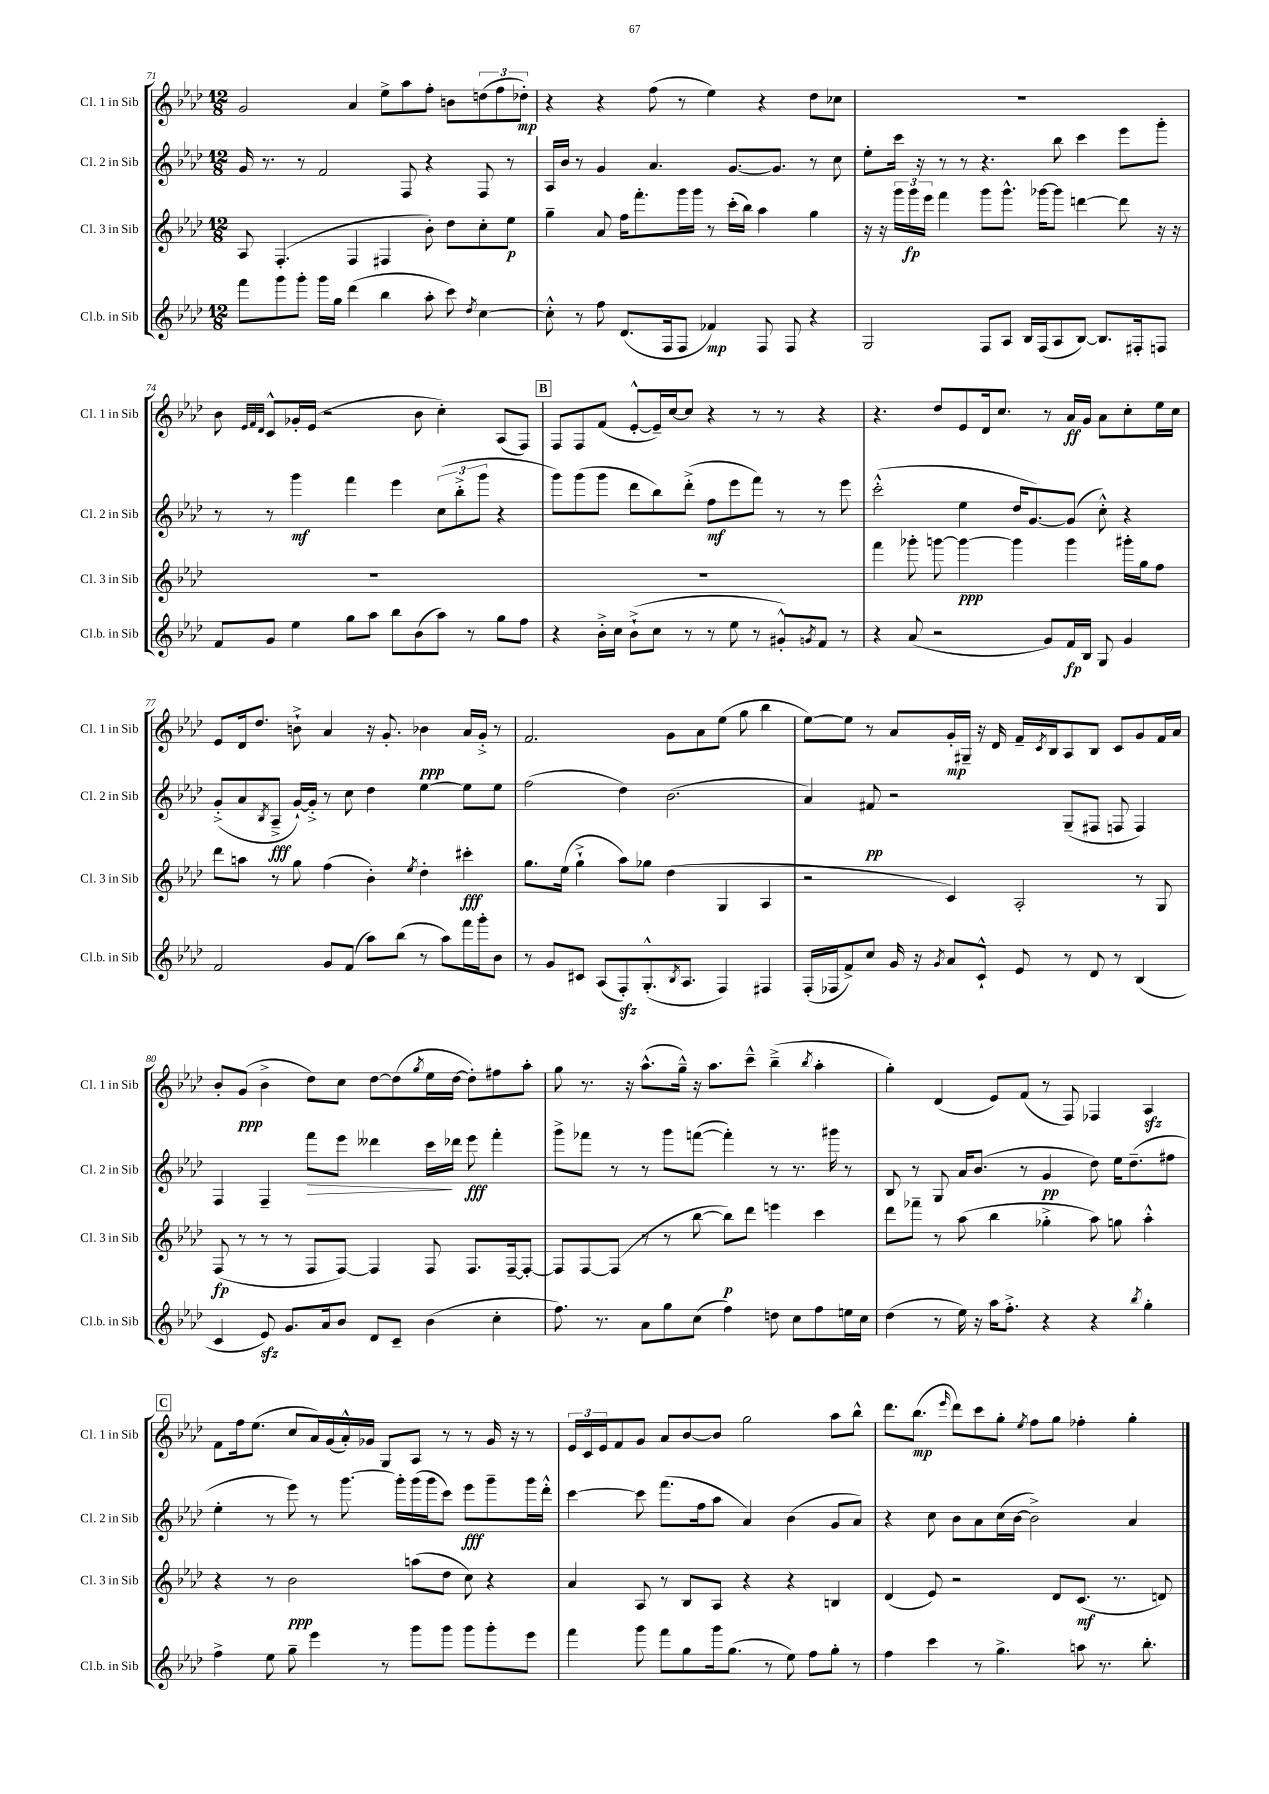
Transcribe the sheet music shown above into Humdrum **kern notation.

**kern	**kern	**kern	**kern
*staff4	*staff3	*staff2	*staff1
*clefG2	*clefG2	*clefG2	*clefG2
*k[b-e-a-d-]	*k[b-e-a-d-]	*k[b-e-a-d-]	*k[b-e-a-d-]
*M12/8	*M12/8	*M12/8	*M12/8
8fff	8A-	16g	2g
.	.	8.r	.
8ggg	(4.F'	.	.
8ggg'	.	8r	.
16ggg	.	2f	.
16gg	.	.	.
(4ddd-	4F	.	4a-
4bb-	4F#	.	8ee-^
.	.	8F	8aa-
8aa-'	8b-')	4r	8ff'
8ccc)	8dd-	.	8b
8qdd-	.	.	.
[4cc	8cc'	8F	(12dd
.	.	.	12ff
.	8ee-	8r	.
.	.	.	12dd-')
=	=	=	=
8cc'^^]	4gg~	16A-	4r
.	.	16b-	.
8r	.	8r	.
8ff	8a-	4g	4r
(8.d-	16ff	.	.
.	8.fff'	.	.
.	.	4.a-	(8ff
16F	.	.	.
8F	16ggg	.	8r
.	16ggg	.	.
4f-)	8r	.	4ee-)
.	(16ccc'	[8.g	.
.	16bb-)	.	.
8F	4aa-	.	4r
.	.	8.g]	.
8F	.	.	.
4r	4gg	8r	8dd-
.	.	8cc	8cc-
=	=	=	=
2G	16r	8ee-'	1.r
.	16r	.	.
.	24ggg	16ccc	.
.	24ggg	.	.
.	.	16r	.
.	24eee-	.	.
.	4fff	8r	.
.	.	8r	.
8F	8ggg	4.r	.
8A-	8.ggg^^	.	.
16B-	.	.	.
(16F	[16ggg-	.	.
8A-	8ggg-]	8bb-	.
[8B-)	[4ddd	4ccc	.
8.B-]	.	.	.
.	8ddd]	8eee-	.
16F#'	.	.	.
8F	16r	8ggg'	.
.	16r	.	.
=	=	=	=
8f	1.r	8r	8b-
.	.	.	32qqe-
.	.	.	32qqf
.	.	.	32qqd-
8g	.	8r	8c^^
4ee-	.	4ggg	16g-'
.	.	.	(16e-
.	.	.	2r
8gg	.	4fff	.
8aa-	.	.	.
8bb-	.	4eee-	.
(8b-	.	.	8b-
8aa-)	.	(12cc	4cc')
.	.	12bb-'^	.
8r	.	.	.
.	.	12ggg	.
8gg	.	4r	(8A-
8ff	.	.	8F)
=	=	=	=
4r	1.r	8ggg)	8F
.	.	(8ggg	8F
16b-'^	.	8ggg	(8f
16cc	.	.	.
(8b-`^	.	8ddd-	[8e-'^^
8cc	.	8bb-)	16e-~])
.	.	.	[16cc
8r	.	(8ddd-'^	8cc]
8r	.	8ff	4r
8ee-	.	8eee-	.
8r	.	8fff)	8r
8g#'^^)	.	8r	8r
8qg	.	.	.
8f	.	8r	4r
8r	.	8eee-	.
=	=	=	=
4r	4fff	(2ccc'^^	4.r
(8a-	8ggg-'	.	.
2r	[8ggg	.	8dd-
.	4ggg_	4ee-	8e-
.	.	.	16d-
.	.	.	8.cc
.	4ggg]	16dd-	.
.	.	[8.g)	.
8g)	.	.	8r
16f	4ggg	(8g]	16a-
16B-	.	.	16g
8G	.	8cc'^^)	8a-
4g	16ggg#'	4r	8cc'
.	16gg	.	.
.	8ff	.	16ee-
.	.	.	16cc
=	=	=	=
2f	8ddd-	(8g'^	8e-
.	8aa	8a-	16d-
.	.	.	8.dd-
.	.	8qB-	.
.	8r	8A-~^	.
.	8gg	[16g`)	8b`^
.	.	16g'^]	.
8g	(4ff	8r	4a-
(8f	.	8cc	.
8aa-)	4b-')	4dd-	16r
.	.	.	8.g'
(8bb-	.	.	.
.	8qee-	.	.
8r	4dd-'	[4ee-	4b-
8aa-)	.	.	.
16fff	4ccc#'	8ee-]	16a-
16ggg'	.	.	16g'^
8b-	.	8ee-	8r
=	=	=	=
8r	8.gg	(2ff	2.f
8g	.	.	.
.	(16ee-	.	.
8c#	4gg`^	.	.
(8A-	.	.	.
8F')	8aa-)	4dd-)	.
(8.G'^^	8gg-	.	.
.	(4dd-	(2.b-	8g
8qB-	.	.	.
8.A-	.	.	.
.	.	.	8a-
4F)	4G	.	(8ee-
.	.	.	8gg
4F#	4A-	.	4bb-
=	=	=	=
(16F'	2r	4a-)	[8ee-)
16F-	.	.	.
8f^)	.	.	8ee-]
8cc	.	8f#	8r
16g	.	2r	8a-
16r	.	.	.
8qg	.	.	.
8a-	4c)	.	16g'
.	.	.	16G#~
8c`^^	.	.	16r
.	.	.	16d-
8e-	2A-'	.	16f~
.	.	.	8qc
.	.	.	16B-
8r	.	(8G~	8A-
8d-	.	8F#	8B-
8r	.	8F	8c
(4B-	8r	4F)	8g
.	8G	.	16f
.	.	.	16a-
=	=	=	=
4c	(8F	4F	8b-'
.	8r	.	(8g
8e-)	8r	4F~	4b-^
8.g	8r	.	.
.	8F	8fff	8dd-)
16a-	.	.	.
8b-	[8F)	8eee-	8cc
8d-	4F]	4ddd--	[8dd-
8c~	.	.	(8dd-]
.	.	.	8qgg
(4b-	8F	16ccc	16ee-
.	.	16ddd-	[16dd-
.	8.F	8eee-	8dd-'])
4cc'	.	4fff'	8ff#
.	[16F~	.	.
.	8F'_	.	8aa-'
=	=	=	=
8.ff)	8F]	8ggg^	8gg
.	[8F	8fff-	8.r
8.r	.	.	.
.	(8F]	8r	.
.	.	.	16r
8a-	8r	8r	(8.aa-^^
8gg	8r	8ggg	.
.	.	.	16gg~^^)
(8cc	[8bb-	([8fff	16r
.	.	.	8.aa-
4ff)	8bb-])	4fff'])	.
.	8ddd-	.	8ccc~^^
8dd	4eee	8r	(4bb-~^
8cc	.	8.r	.
.	.	.	8qbb-
8ff	4ccc	.	4aa-'
.	.	16ggg#	.
16ee	.	8r	.
16cc	.	.	.
=	=	=	=
(4dd-	8ddd-	8B-	4gg')
.	8fff-~	8r	.
8r	8r	8G	(4d-
16ee-)	(8aa-	16a-	.
16r	.	(8.b-	.
16aa-	4bb-	.	8e-)
8.ff'^	.	.	.
.	.	8r	(8f
4r	4gg-'^	4g	8r
.	.	.	8F)
4r	8aa-)	8dd-)	4F-
.	8gg	16ee-	.
.	.	(8.dd-~	.
8qbb-	.	.	.
4gg'	4aa-'^^	.	4A-
.	.	8ff#	.
=	=	=	=
4ff^	4r	4ee-'	8f
.	.	.	16ff
.	.	.	(8.ee-
8ee-	8r	8r	.
8gg~	2b-	8eee-)	8cc
4eee-	.	8r	16a-)
.	.	.	(16g
.	.	[8.ggg	16a-'^^)
.	.	.	16g-
8r	.	.	8G
.	.	16ggg']	.
8ggg	(8aa	(16ggg	8A-
.	.	16ggg	.
8ggg	8dd-	8ccc)	8r
8ggg	8cc)	8eee-	8r
8ggg'	4r	8ggg~	16g-
.	.	.	16r
8eee-	.	16ggg	8r
.	.	16ddd-'^^	.
=	=	=	=
4fff	4a-	[4ccc	24e-
.	.	.	24c
.	.	.	24e-
.	.	.	8f
8ggg	8A-	8ccc]	8g
8fff	8r	(8.fff	8a-
8gg	8B-	.	[8b-
.	.	16ff	.
16ggg	8A-	8aa-	8b-]
(8.gg	.	.	.
.	4r	4a-)	2gg
8r	.	.	.
8ee-)	4r	(4b-	.
8ff	.	.	.
8gg'	4B	8g	8aa-
8r	.	8a-)	8bb-^^
=	=	=	=
4ff	(4d-	4r	8.ddd-
.	.	.	(8.bb-
4ccc	8e-)	8cc	.
.	.	.	16qqeee-
.	2r	8b-	8ddd-)
8r	.	8a-	8ccc
4.gg^	.	(16cc	8gg'
.	.	[16b-	.
.	.	.	8qee-
.	.	2b-^])	8ff
.	8d-	.	8gg
8aa	(8.c	.	4ff-'
8.r	.	.	.
.	8.r	.	.
.	.	4a-	4gg'
8.bb-'	.	.	.
.	8d)	.	.
==	==	==	==
*-	*-	*-	*-
